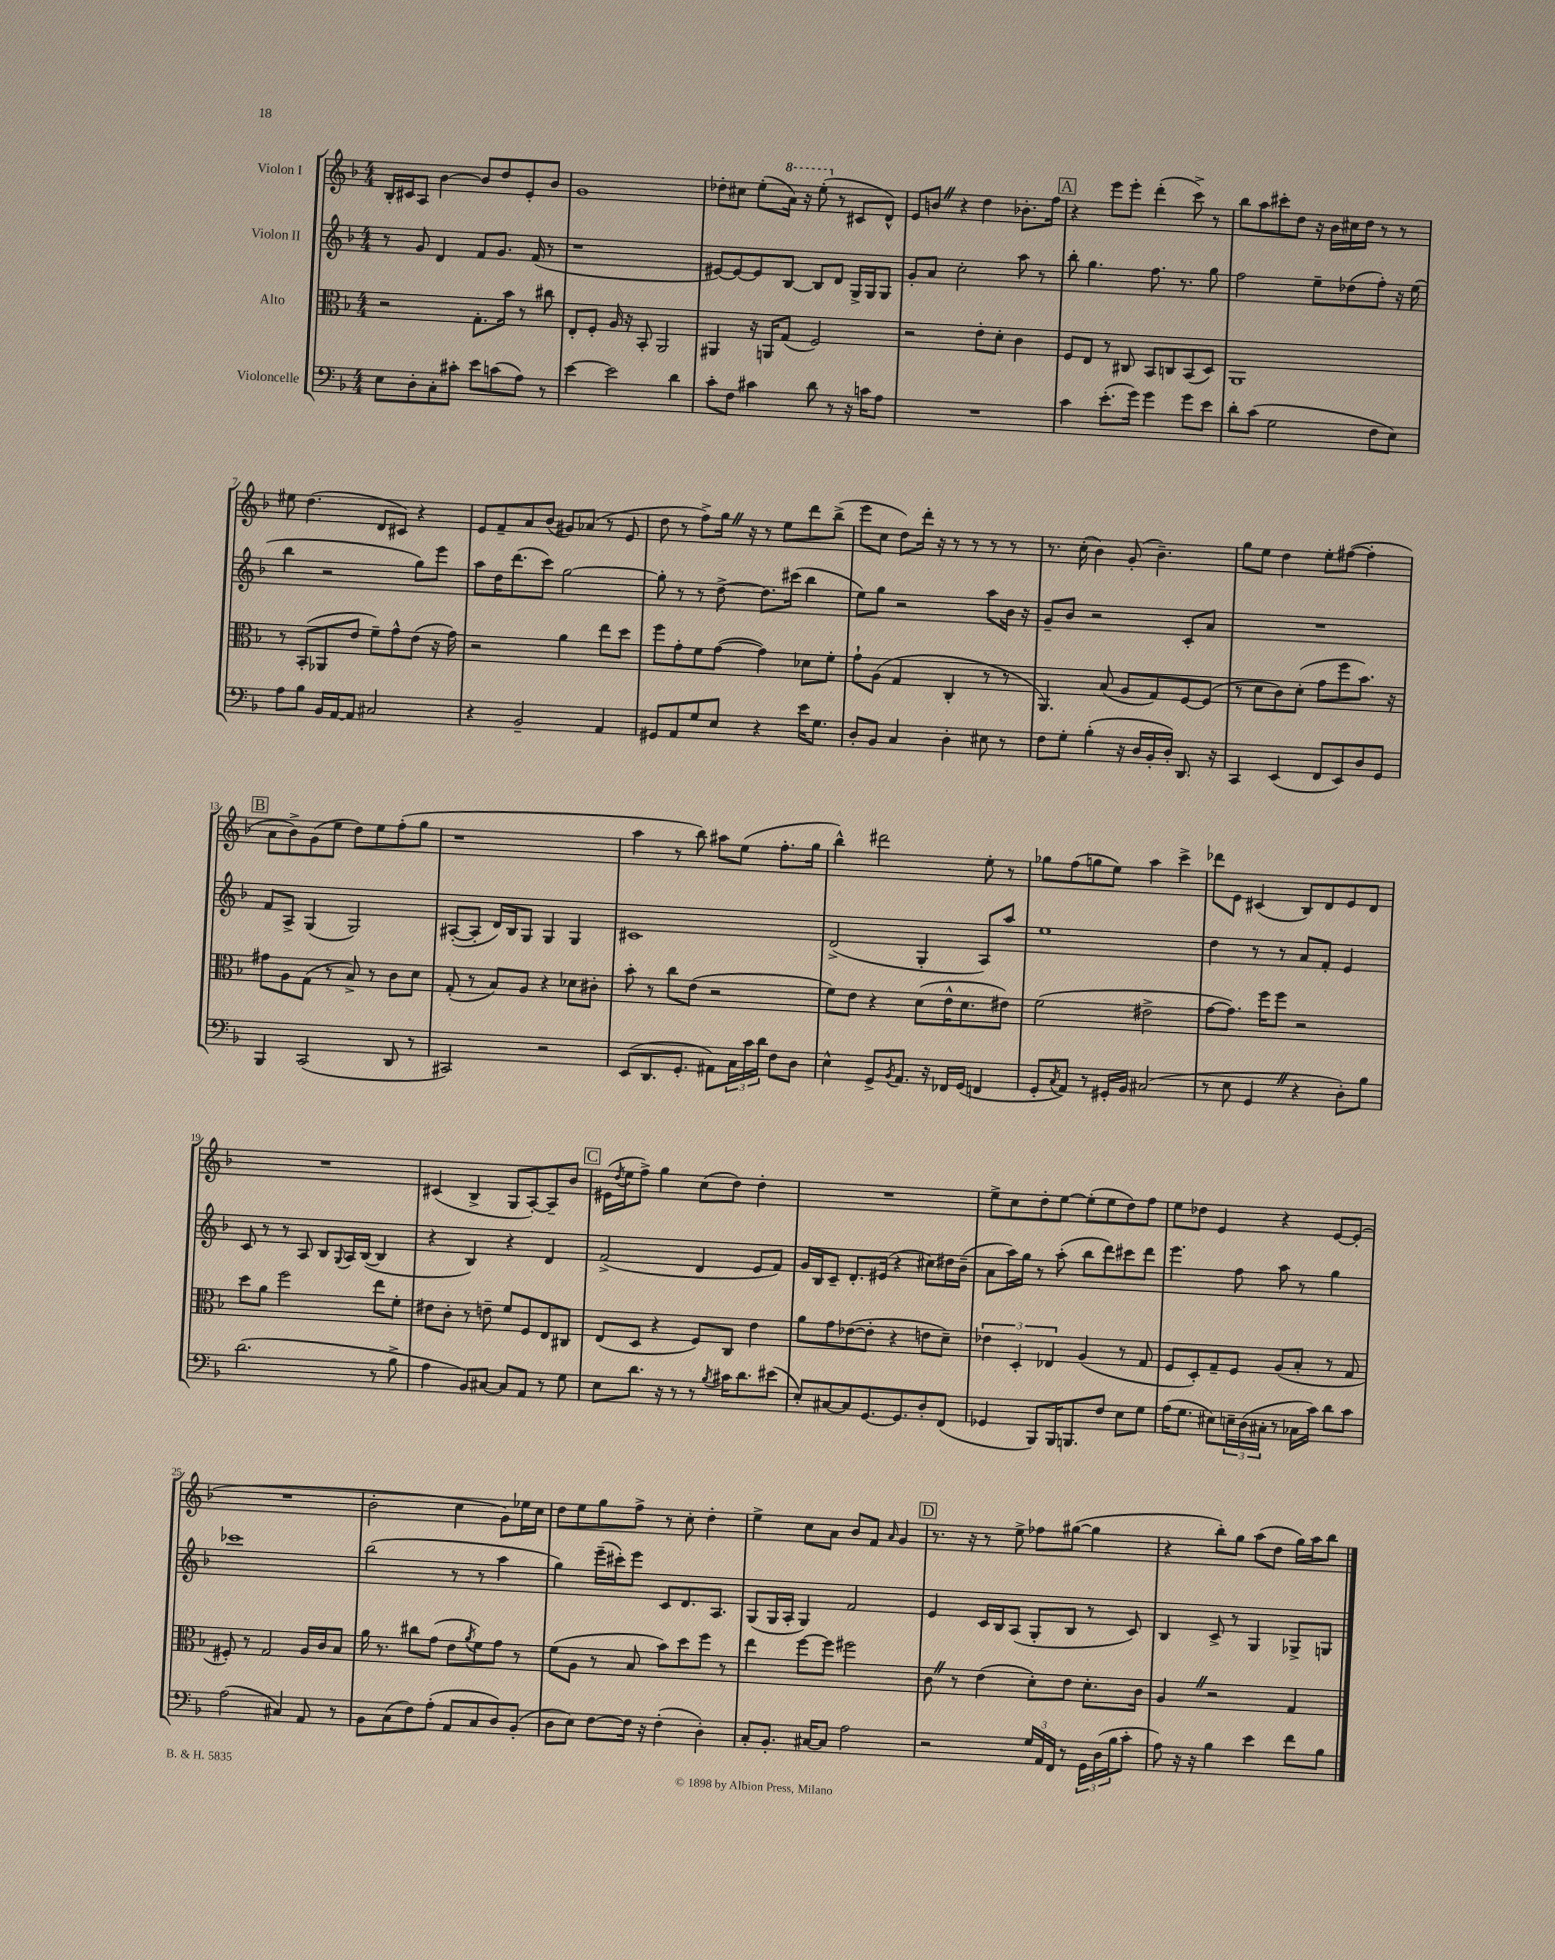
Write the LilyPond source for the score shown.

<<
\new StaffGroup <<
\new Staff = "s0" \with { instrumentName = "Violon I" } {
    \clef treble \key f \major \numericTimeSignature \time 4/4
    bes16-. cis'16 a8 bes'4~ bes'8 d''8 e'8-. bes'8 |
    g'1 |
    des''8-. cis''8 e''8-.( \ottava #1 a''16) r16 e'''8-.( \ottava #0 r8 cis'8 d'8-^) |
    e'8 b'8 \once \override BreathingSign.text = \markup { \musicglyph "scripts.caesura.straight" } \breathe r4 d''4 bes'8.-. f''16 |
    \mark \markup { \box "A" } r4 e'''8 e'''8-. d'''4-.( c'''8->) r8 |
    bes''8 a''8 cis'''8-. d''8 r16 bes'16 cis''16 d''16 r8 r8 |
    eis''8 d''4.( d'8 cis'8) r4 |
    e'8 f'8-- a'8 bes'8( gis'8) aes'8( r8 e'8 |
    d''8 r8 f''8->) g''16 \once \override BreathingSign.text = \markup { \musicglyph "scripts.caesura.straight" } \breathe r16 r8 e''8 d'''8 bes''8->( |
    e'''8 c''8 d''8) d'''16-. r16 r8 r8 r8 r8 |
    r8. c''16-.( bes'4) g'8-.( bes'4.--) |
    g''8 e''8 d''4 e''8-. fis''8~( fis''4-. |
    \mark \markup { \box "B" } a'8 bes'8->) g'8( e''8 d''8) e''8 f''8-.( g''8 |
    r1 |
    a''4 r8 bes''8) ais''8 e''8( f''8.-. g''16 |
    bes''4-^) dis'''2 e''8-. r8 |
    ges''8 f''8( g''8 e''8) a''4 c'''4-> |
    des'''8 e'8 cis'4( bes8) d'8 e'8 d'8 |
    R1 |
    cis'4( bes4-> g8 a8~-.) a8-- bes'8 |
    \mark \markup { \box "C" } eis'16( \acciaccatura { d''8 } e''16 f''8->) g''4 c''8( d''8) d''4-. |
    R1 |
    e''8-> c''8 d''8-. e''8~ e''8-.( e''8 d''8) f''8 |
    e''8 des''8 e'4 r4 e'8~ e'8-.( |
    R1 |
    bes'2-. c''4 g'8) ees''16 c''16 |
    d''8 e''8 g''8 f''8-> r8 c''8-. d''4-. |
    e''4-> c''8 a'8 bes'8 f'8 \grace { a'16 } g'4 |
    \mark \markup { \box "D" } r8. r16 r8 e''8-> fes''8 gis''8~( gis''4 |
    r4 bes''8-.) g''8 a''8( d''8 g''16) a''16 bes''8 \bar "|." |
}
\new Staff = "s1" \with { instrumentName = "Violon II" } {
    \clef treble \key f \major \numericTimeSignature \time 4/4
    r8 g'8 d'4 f'8 g'8. f'16( r8 |
    r1 |
    eis'8~) eis'8~ eis'8 bes8~ bes8 d'8 g16-> g16 g8 |
    g'8-. a'8 c''2-. a''8 r8 |
    \mark \markup { \box "A" } bes''8-. g''4. f''8. r8. g''8 |
    f''2 e''8-- des''8( f''8-.) r16 e''16( |
    bes''4 r2 g''8) e'''8 |
    a''8 d''16 d'''8.( c'''8) g''2~ |
    g''8-. r8 r8 d''8~-> d''8. cis'''16( bes''4 |
    e''8) g''8 r2 a''8 bes'16 r16 |
    g'8-- bes'8 r2 c'8-. a'8 |
    R1 |
    \mark \markup { \box "B" } f'8 a8-> g4( g2) |
    ais8~-.( ais8-. d'16) bes16 g8 g4 g4 |
    cis'1 |
    d'2->( g4-. a8) a''8 |
    e''1 |
    d''4 r8 r8 a'8 f'8-. e'4 |
    c'8 r8 r8 a8 bes8 \appoggiatura { g8 } a16 bes16~( bes4 |
    r4 bes4) r4 d'4 |
    \mark \markup { \box "C" } f'2->( d'4 e'8 f'8) |
    g'16 bes16 c'8-- d'8.-. eis'16( r4 cis''8) dis''16 bes'16--( |
    a'8 a''16) g''16 r8 a''8-.( bes''8 d'''8) cis'''8 d'''8 |
    e'''4. f''8 a''8 r8 g''4 |
    ces'''1 |
    bes''2( r8 r8 a''4 |
    g''4) e'''16--( cis'''16-.) e'''8 c'8 d'8. a8. |
    g8( g16 a16-. g4) f'2 |
    \mark \markup { \box "D" } e'4 c'16 bes16 a8( g8-. bes8 r8 c'8) |
    bes4 c'8-> r8 g4 ges8-> g8 \bar "|." |
}
\new Staff = "s2" \with { instrumentName = "Alto" } {
    \clef alto \key f \major \numericTimeSignature \time 4/4
    r2 g8.-. bes'16 r8 cis''8 |
    e8-. f8-. a16 r16 bes,8-. a,2 |
    ais,4 r16 a,16 g8( f2) |
    r2 e'8-. d'8-. c'4 |
    \mark \markup { \box "A" } f8 e8 r8 cis8 bes,8 c8 bes,8( d8) |
    a,1 |
    r8 bes,8-.( aes,8 e'8 f'8--) g'8-^ e'8( r16 g'16) |
    r2 a'4 e''8 d''8 |
    f''8 g'8-. f'8 g'8~( g'4) des'8 f'8-. |
    g'8-! a8( g4 c4-. r8 r8 |
    a,4.) bes8( a8 g8) f8~ f8( |
    r8 d'8 c'8) d'8-.( g'8 f''8 bes'8.) r16 |
    \mark \markup { \box "B" } gis'8 a8 g8( r8 bes8->) r8 c'8 d'8 |
    g8-.( r8 bes8) a8 r4 des'8 cis'8-. |
    bes'8-. r8 c''8 e'8( r2 |
    f'8) e'8 r4 d'8( e'16-^ d'8. eis'8) |
    f'2( eis'2-> |
    g'8~ g'8.) f''16 f''8 r2 |
    d''8 a'8 f''2 e''8 f'8-. |
    eis'8 c'8-. r8 e'8-- f'8 f8 e8 cis8 |
    \mark \markup { \box "C" } e8( d8 r4 f8) c8 e'4 |
    a'8 g'8 ees'8~( ees'8-. r4 e'8 d'8--) |
    \tuplet 3/2 { ees'4 d4-. ees4 } a4( r8 g8 |
    f8 d8-.) g8-- f8 a8( bes8-. r8 g8 |
    fis8-.) r8 g2 a16 c'16 bes8 |
    a'16 r8. cis''8 g'8( e'8 \acciaccatura { a'8 } f'8) g'8 r8 |
    f'8( a8 r8 bes8 bes'8) d''8 f''8 r8 |
    e''4 f''8~ f''8 fis''2 |
    \mark \markup { \box "D" } c'8 \once \override BreathingSign.text = \markup { \musicglyph "scripts.caesura.straight" } \breathe r8 e'4( d'8-.) e'8 d'8.-. c'16 |
    a4 \once \override BreathingSign.text = \markup { \musicglyph "scripts.caesura.straight" } \breathe r2 g4 \bar "|." |
}
\new Staff = "s3" \with { instrumentName = "Violoncelle" } {
    \clef bass \key f \major \numericTimeSignature \time 4/4
    e8 d8-. c8-. cis'8-. e'8 c'8( a8) r8 |
    e'4~ e'2 d'4 |
    c'8-. f8 cis'4 d'8 r8 r16 c'16 a8 |
    R1 |
    \mark \markup { \box "A" } c'4 e'8.-.( g'16) g'4 g'8 e'8 |
    d'8-. c'8( g2 f8 e8) |
    a8 bes8 bes,16 a,16~ a,8 cis2 |
    r4 bes,2-- a,4 |
    gis,8 a,8 g8 e8 r4 e'16 g8. |
    d8-. bes,8 c4 d4-. eis8 r8 |
    f8 g8-. bes4-.( r16 d16 bes,16-. d16-.) d,8. r16 |
    c,4 e,4( f,8 e,8) d8 g,8 |
    \mark \markup { \box "B" } bes,,4 c,2( d,8 r8 |
    cis,2) r2 |
    e,8( d,8. g,8.-. ais,8) \tuplet 3/2 { c16 c'16 d'16 } f8 d8 |
    e4-^ g,8-> \acciaccatura { bes,8 } a,8. r16 fes,16 g,16( f,4 |
    g,8-. \acciaccatura { c8 } a,8) r8 gis,16-. bes,16 cis2( |
    r8 e8 g,4 \once \override BreathingSign.text = \markup { \musicglyph "scripts.caesura.straight" } \breathe r4 d8-.) bes8 |
    d'2.( r8 bes8-> |
    a4 bes,8) cis8~ cis8 a,8 r8 g8 |
    \mark \markup { \box "C" } e8 d'8. r16 r8 r8 \acciaccatura { bes8 } cis'16 d'8. eis'8( |
    e8-.) cis8~ cis8 g,8.~ g,8. d8-. f,8( |
    ges,4 bes,,8) bes,,16 b,,8. f8 e8 g8 |
    a16( g8. eis8) \tuplet 3/2 { e16-- d16( cis16-. } r8 ces16 c'16) d'8 c'8 |
    a2( cis4) a,8 r8 |
    bes,8 c8( f8) a8-.( a,8 c8 d8) bes,8-.( |
    d8 e8) f8~ f16 r16 f4-.( d4-.) |
    c8-. bes,8.-. cis16~ cis8 a2 |
    \mark \markup { \box "D" } r2 \tuplet 3/2 { g16 a,16 f,16 } r8 \tuplet 3/2 { g,16 d16( bes16 } c'8-. |
    a8) r16 r16 bes4 e'4 f'8 bes8 \bar "|." |
}
>>
>>
